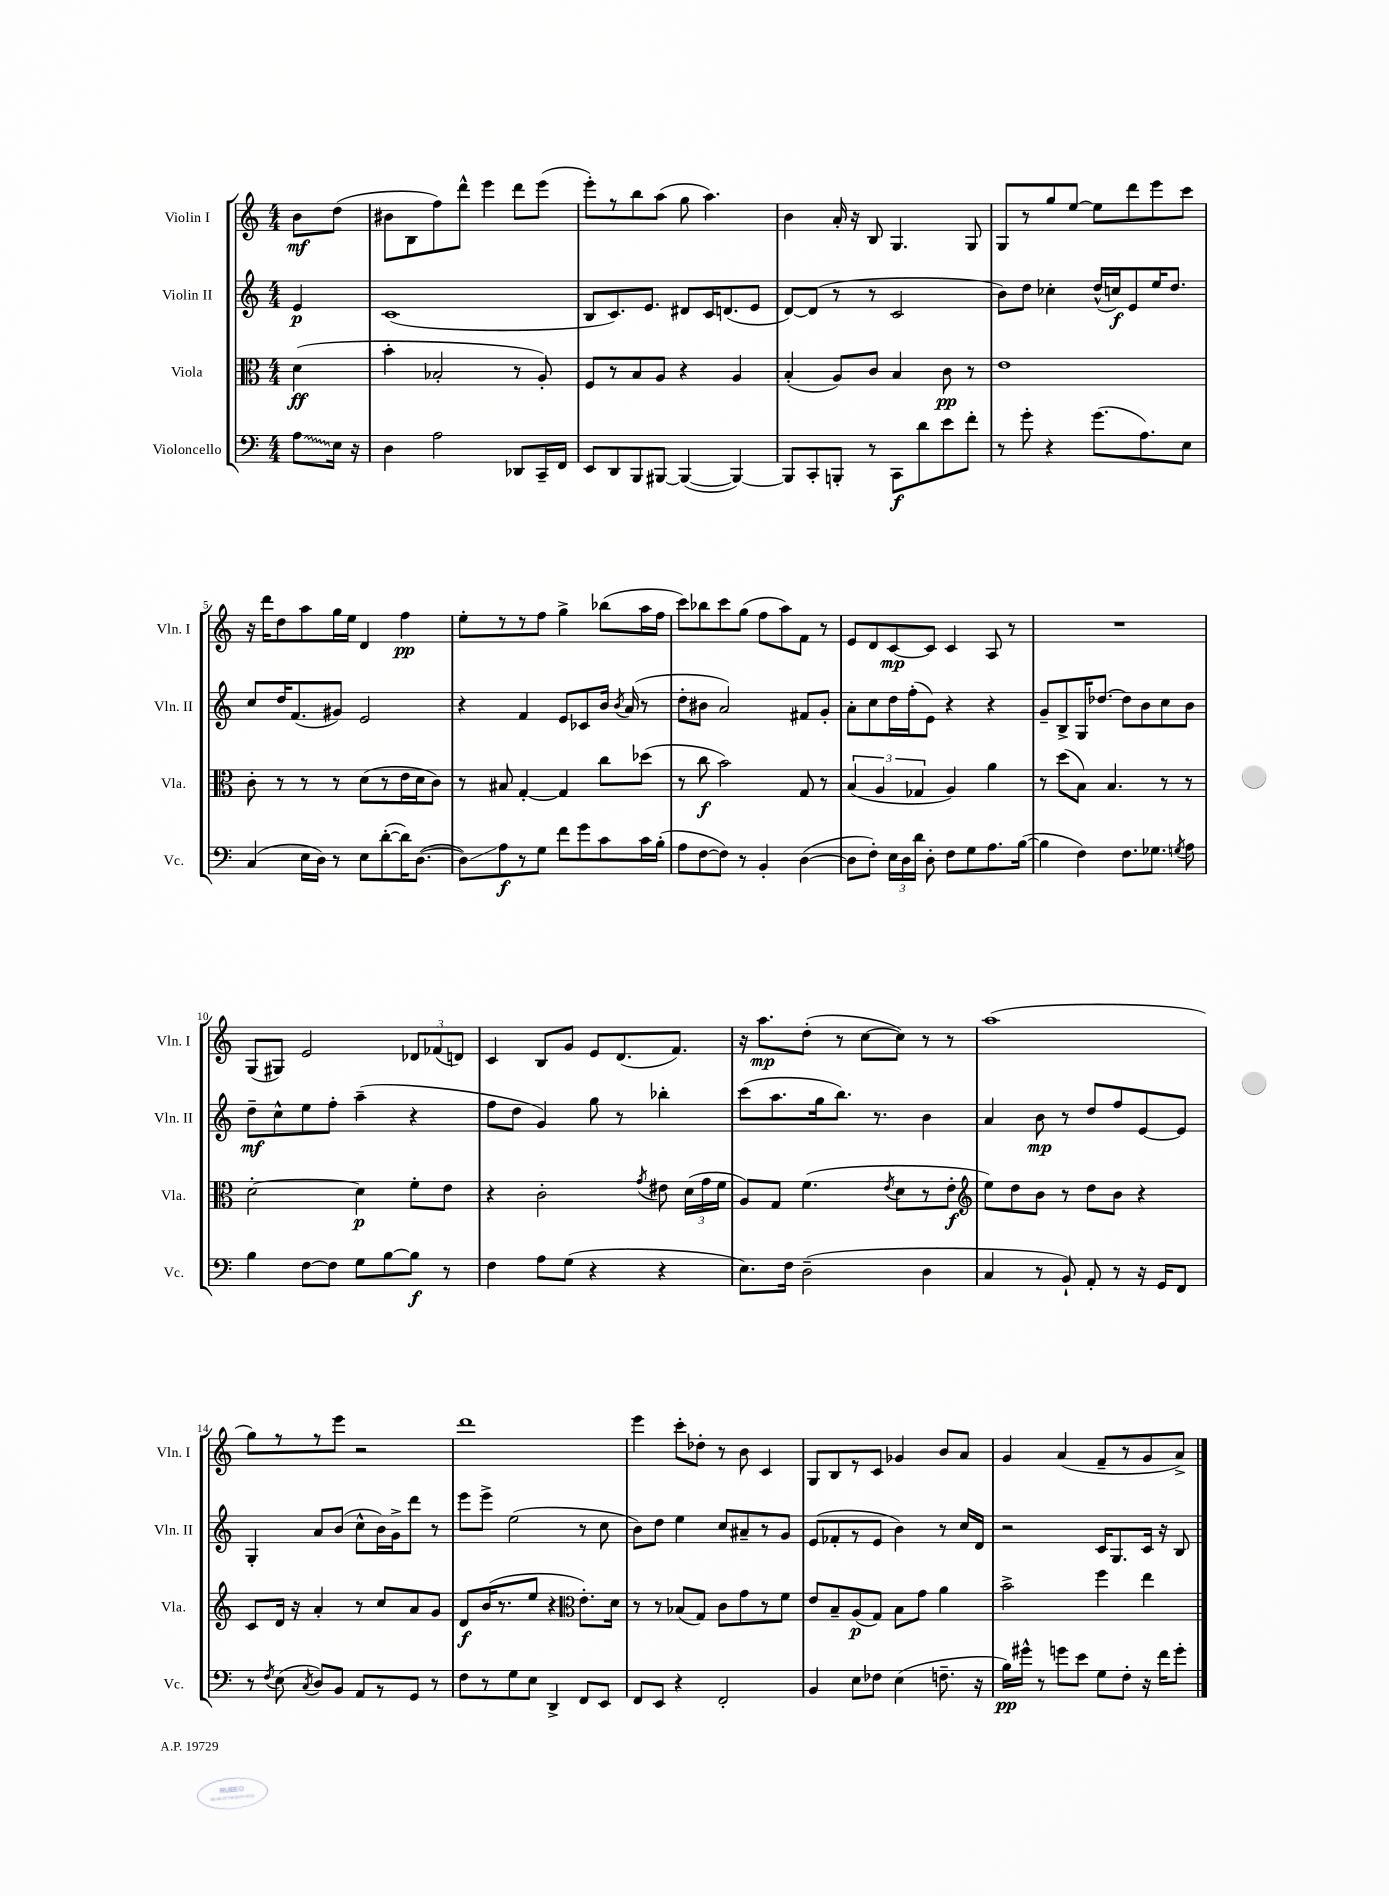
<<
\new StaffGroup <<
\new Staff = "s0" \with { instrumentName = "Violin I" shortInstrumentName = "Vln. I" } {
    \clef treble \key c \major \numericTimeSignature \time 4/4 \partial 4
    \autoBeamOff b'8[\mf d''8]( |
    bis'8[ b8 f''8) d'''8]-^ e'''4 d'''8[ e'''8]( |
    e'''8[-.) r8 b''8 a''8]( g''8 a''4.) |
    b'4 a'16-. r16 b8 g4. g8 |
    g8[ r8 g''8 e''8]~ e''8[ d'''8 e'''8 c'''8] |
    r16 d'''16[ d''8 a''8 g''16 e''16] d'4 f''4\pp |
    e''8[-. r8 r8 f''8] g''4-> bes''8[( a''16 f''16] |
    c'''8[) bes''8 c'''8 g''8]( f''8[ a''8) f'8] r8 |
    e'8[ d'8 c'8~\mp c'8] c'4 a8 r8 |
    R1 |
    g8[( gis8]) e'2 \tuplet 3/2 { des'8[ fes'8( d'8]) } |
    c'4 b8[ g'8] e'8[ d'8.( f'8.]) |
    r16 a''8.[\mp d''8]-.( r8 c''8[~ c''8]) r8 r8 |
    a''1( |
    g''8[) r8 r8 e'''8] r2 |
    d'''1 |
    e'''4 c'''8[-. des''8]-. r8 b'8 c'4 |
    g8[ b8 r8 c'8] ges'4 b'8[ a'8] |
    g'4 a'4( f'8[-- r8 g'8 a'8]->) \bar "|." |
}
\new Staff = "s1" \with { instrumentName = "Violin II" shortInstrumentName = "Vln. II" } {
    \clef treble \key c \major \numericTimeSignature \time 4/4 \partial 4
    \autoBeamOff e'4\p |
    c'1( |
    b8[ c'8.) e'8.] dis'8[ c'16 d'8.( e'8] |
    d'8[~) d'8]( r8 r8 c'2 |
    b'8[) d''8] ces''4-. d''16[-^( c''16\f) e'8 e''16 d''8.] |
    c''8[ d''16 f'8.( gis'8]) e'2 |
    r4 f'4 e'8[ ces'8 b'16] \acciaccatura { b'8 } a'16( r8 |
    d''8[-. bis'8] a'2) fis'8[ g'8]-. |
    a'8[-. c''8 d''16 f''16-.( e'8]) r4 r4 |
    g'8[-- b8-> g16 des''8.]~ des''8[ b'8 c''8 b'8] |
    d''8[--\mf c''8-^ e''8 f''8]-. a''4--( r4 |
    f''8[ d''8] g'4) g''8 r8 bes''4-. |
    c'''8[( a''8. g''16 b''8.]) r8. b'4 |
    a'4 b'8\mp r8 d''8[ f''8 e'8~ e'8] |
    g4-. a'8[ b'8]( c''8[-^ b'16) g'16-> d'''8] r8 |
    e'''8[ e'''8]-> e''2( r8 c''8 |
    b'8[) d''8] e''4 c''8[ ais'8-- r8 g'8] |
    e'8[( fes'8-. r8 e'8] b'4) r8 c''16[ d'16] |
    r2 c'16[ g8. c'16] r16 b8 \bar "|." |
}
\new Staff = "s2" \with { instrumentName = "Viola" shortInstrumentName = "Vla." } {
    \clef alto \key c \major \numericTimeSignature \time 4/4 \partial 4
    \autoBeamOff d'4\ff( |
    b'4-. bes2-. r8 a8-.) |
    f8[ r8 b8 a8] r4 a4 |
    b4-.( a8[) c'8] b4 c'8\pp r8 |
    e'1 |
    c'8-. r8 r8 r8 d'8[( r8 e'16 d'16 c'8]) |
    r8 bis8 g4~-. g4 c''8[ des''8]( |
    r8 c''8\f b'2) g8 r8 |
    \tuplet 3/2 { b4( a4 ges4 } a4) a'4 |
    r8 d''8[( b8]) b4. r8 r8 |
    d'2~-. d'4\p f'8[-. e'8] |
    r4 c'2-. \acciaccatura { g'8 } eis'8 \tuplet 3/2 { d'16[( g'16 f'16] } |
    a8[) g8] f'4.( \acciaccatura { e'8 } d'8[ r8 e'8]-.\f |
    \clef treble e''8[) d''8 b'8] r8 d''8[ b'8] r4 |
    c'8[ d'16] r16 a'4-. r8 c''8[ a'8 g'8] |
    d'8[\f b'16( r8. e''8] r4 \clef alto e'8.[-.) d'16] |
    r8 r8 bes8[( g8]) c'8[ g'8 r8 f'8] |
    e'8[ b8-- a8\p( g8]) b8[ g'8] a'4 |
    b'2-> f''4 e''4 \bar "|." |
}
\new Staff = "s3" \with { instrumentName = "Violoncello" shortInstrumentName = "Vc." } {
    \clef bass \key c \major \numericTimeSignature \time 4/4 \partial 4
    \autoBeamOff \once \override Glissando.style = #'zigzag a8[\glissando e16] r16 |
    d4 a2 des,8[ c,16-- f,16] |
    e,8[ d,8 b,,8 bis,,8]~ bis,,4~( bis,,4~) |
    bis,,8[ c,8-. b,,8]-. r8 c,8[\f d'8 e'8 f'8]-. |
    r8 g'8-. r4 g'8.[( a8.) e8] |
    c4( e16[ d16]) r8 e8[ d'8~-.( d'16) d8.]~( |
    d8[\glissando) a8\f r8 g8] f'8[ g'8 c'8 c'16 b16]-.( |
    a8[ f8~ f8]) r8 b,4-. d4~( |
    d8[ f8]-.) \tuplet 3/2 { e16[ d16 d'16] } d8-. f8[ g8 a8. b16]~( |
    b4 f4) f8.[ ges8.] \acciaccatura { g8 } a8 |
    b4 f8[~ f8] g8[ b8~ b8]\f r8 |
    f4 a8[ g8]( r4 r4 |
    e8.[) f16] d2--( d4 |
    c4 r8 b,8-!) a,8-. r8 r16 g,16[ f,8] |
    r8 \acciaccatura { f8 } e8( \acciaccatura { c8 } d8[) b,8] a,8[ r8 g,8] r8 |
    f8[ r8 g8 e8] d,4-> f,8[ e,8] |
    f,8[ e,8] r4 f,2-. |
    b,4 e8[ fes8] e4( f8.-- r16 |
    b16[\pp) gis'16]-^ r8 g'8[ e'8] g8[ f8]-. r16 f'16[ g'8]-. \bar "|." |
}
>>
>>
